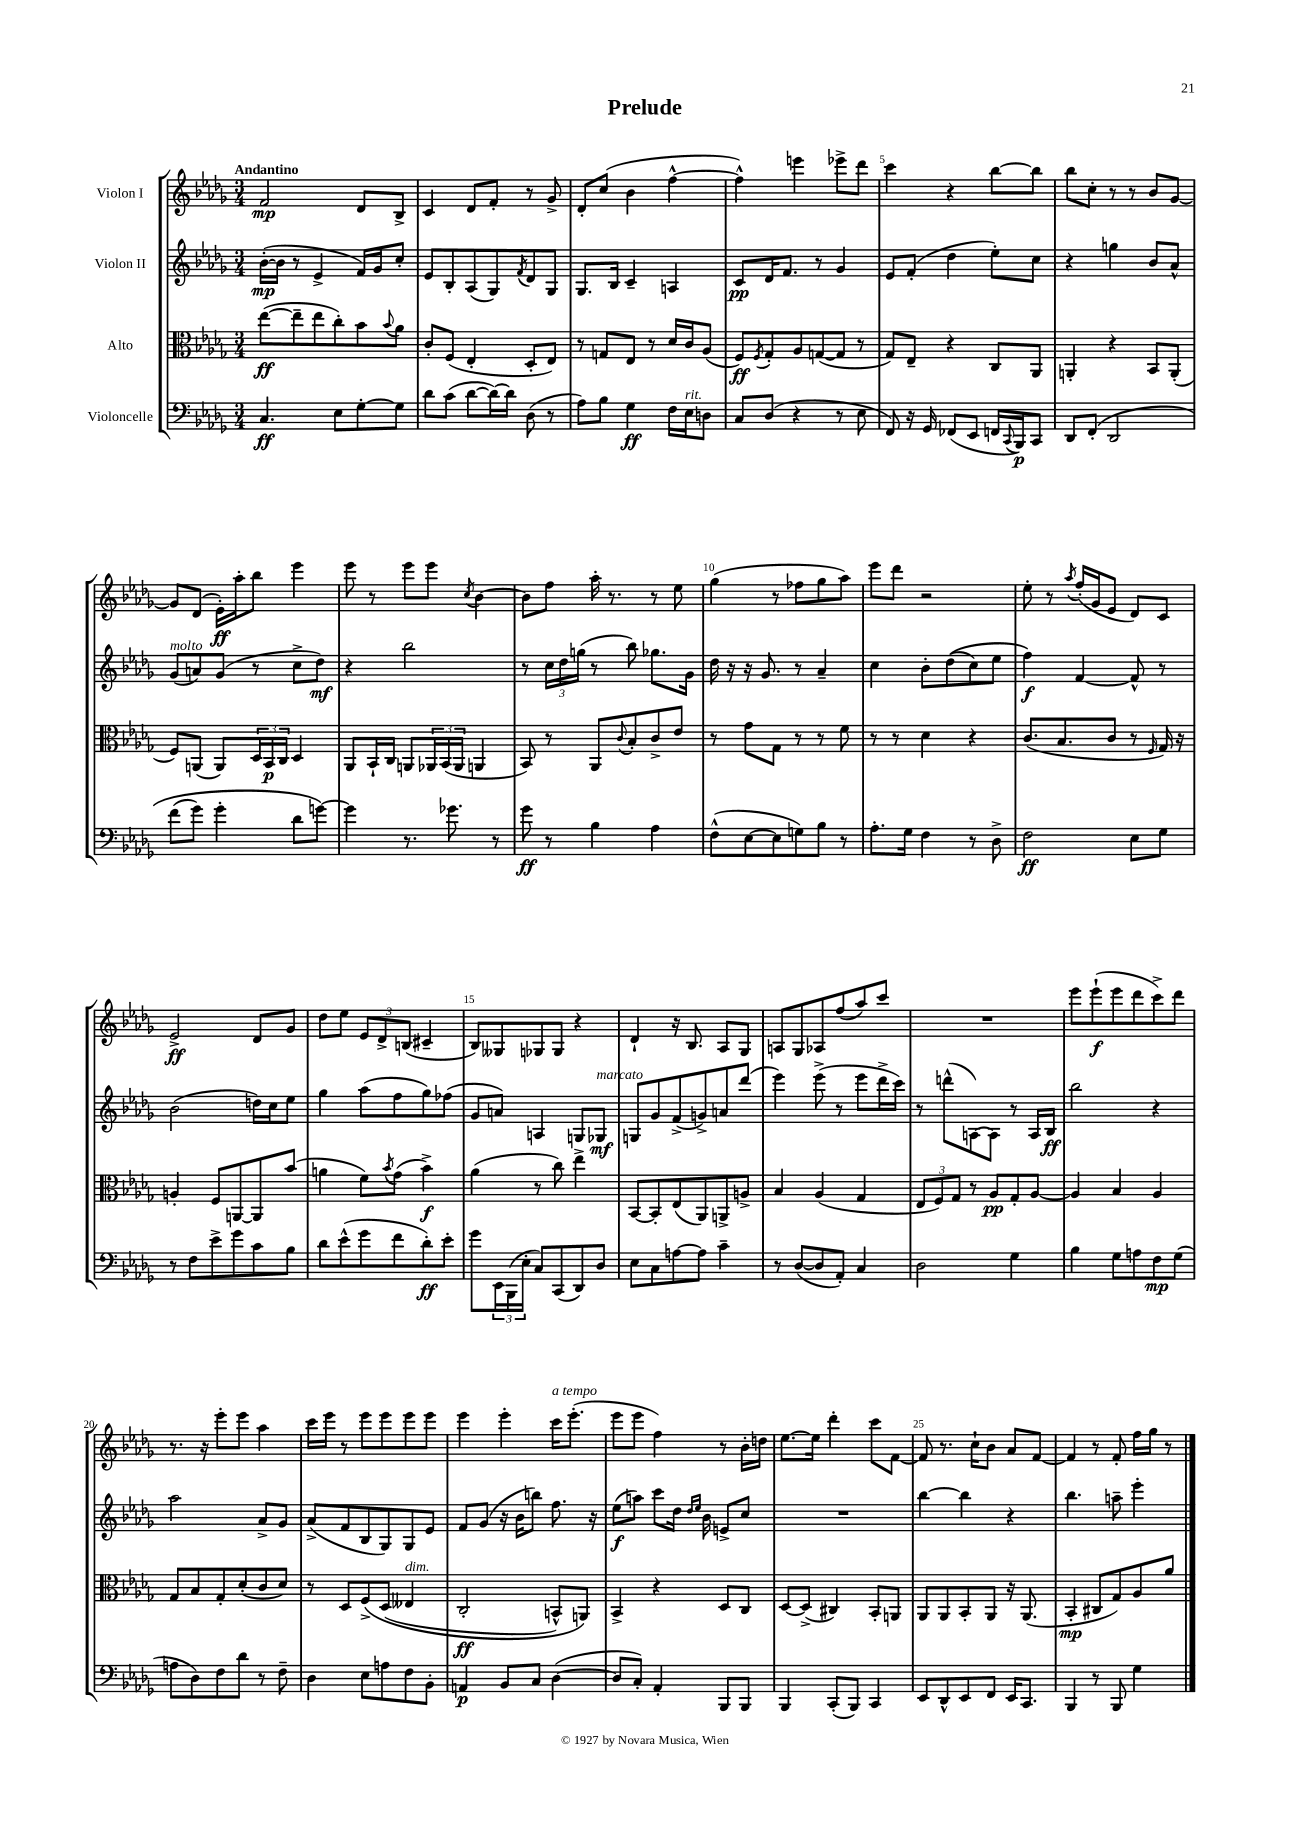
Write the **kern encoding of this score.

**kern	**dynam	**kern	**dynam	**kern	**dynam	**kern	**dynam
*part4	*part4	*part3	*part3	*part2	*part2	*part1	*part1
*staff4	*staff4	*staff3	*staff3	*staff2	*staff2	*staff1	*staff1
*I"Violoncelle	*	*I"Alto	*	*I"Violon II	*	*I"Violon I	*
*clefF4	*	*clefC3	*	*clefG2	*	*clefG2	*
*k[b-e-a-d-g-]	*	*k[b-e-a-d-g-]	*	*k[b-e-a-d-g-]	*	*k[b-e-a-d-g-]	*
*M3/4	*	*M3/4	*	*M3/4	*	*M3/4	*
=1	=1	=1	=1	=1	=1	=1	=1
!	!	!	!	!	!	!LO:TX:a:B:t=Andantino	!
4.C/	ff	([8ee-\L	ff	([16b-'\LL	mp	2f/	mp
.	.	.	.	16b-\JJ]	.	.	.
.	.	8ee-~\]	.	8r	.	.	.
.	.	8ee-\	.	4e-^/	.	.	.
8E-\L	.	8cc'\)	.	.	.	.	.
[8G-'\	.	8b-\	.	16f/LL)	.	8d-/L	.
.	.	.	.	16g-/J	.	.	.
.	.	8qqb-/	.	.	.	.	.
8G-\J]	.	8a-\J	.	8cc'/J	.	8B-^/J	.
=2	=2	=2	=2	=2	=2	=2	=2
8d-\L	.	8c'/L	.	8e-/L	.	4c/	.
(8c\J	.	(8F/J	.	8B-'/	.	.	.
[8d-\L	.	4E-'/	.	(8A-/	.	8d-/L	.
16d-\L_)	.	.	.	8G-/)	.	8f'/J	.
16d-\JJ]	.	.	.	.	.	.	.
.	.	.	.	8qf/	.	.	.
(8D-\	.	8D-'/L	.	8d-/	.	8r	.
8r	.	8E-/J)	.	8G-/J	.	8g-^/	.
=3	=3	=3	=3	=3	=3	=3	=3
8A-\L)	.	8r	.	8.G-/L	.	8d-'/L	.
8B-\J	.	8Gn/L	.	.	.	(8cc/J	.
.	.	.	.	16B-/Jk	.	.	.
4G-\	ff	8E-/J	.	4c~/	.	4b-\	.
.	.	8r	.	.	.	.	.
16F\LL	.	16d-/LL	.	4An/	.	[4ff^^\	.
!LO:TX:a:i:t=rit.	!	!	!	!	!	!	!
16E-\J	.	16c/J	.	.	.	.	.
8Dn\J	.	(8A-/J	.	.	.	.	.
=4	=4	=4	=4	=4	=4	=4	=4
8C/L	.	8F/L)	ff	8c/L	pp	4ff^^\])	.
.	.	8qF/	.	.	.	.	.
(8D-/J	.	8G-'/	.	16d-/K	.	.	.
.	.	.	.	8.f/J	.	.	.
4r	.	8A-/	.	.	.	4eeen\	.
.	.	([8Gn/	.	8r	.	.	.
8r	.	8G/J]	.	4g-/	.	8eee-X^\L	.
8E-\	.	8r	.	.	.	8ddd-\J	.
=5	=5	=5	=5	=5	=5	=5	=5
8FF/)	.	8G-/L)	.	8e-/L	.	4ccc\	.
16r	.	8E-~/J	.	(8f'/J	.	.	.
16GG-/	.	.	.	.	.	.	.
(8FF-X/L	.	4r	.	4dd-\	.	4r	.
8EE-/J	.	.	.	.	.	.	.
16FFn/LL	.	8C/L	.	8ee-'\L)	.	[8bb-\L	.
8qqCC/	.	.	.	.	.	.	.
16BBB-/J)	p	.	.	.	.	.	.
8CC/J	.	8AA-/J	.	8cc\J	.	8bb-\J]	.
=6	=6	=6	=6	=6	=6	=6	=6
8DD-/L	.	4AAn'/	.	4r	.	8bb-\L	.
(8FF'/J	.	.	.	.	.	8cc'\J	.
2DD-/	.	4r	.	4ggn\	.	8r	.
.	.	.	.	.	.	8r	.
.	.	8BB-/L	.	8b-/L	.	8b-/L	.
.	.	(8AA'/J	.	8a-^^/J	.	[8g-/J	.
!!LO:LB:g=z
=7	=7	=7	=7	=7	=7	=7	=7
!	!	!	!	!LO:TX:a:i:t=molto	!	!	!
(8f\L	.	8F/L)	.	(8g-/L	.	8g-/L]	.
8g-\J)	.	(8AAn/J	.	8an/)	.	(8d-/J	.
4g-'\	.	8AA/L)	.	(8g-/J	.	16e-'\LL)	ff
.	.	.	.	.	.	16aa-'\J	.
.	.	24D-/L	.	8r	.	8bb-\J	.
.	.	24BB-/	p	.	.	.	.
.	.	24C/JJ	.	.	.	.	.
8d-\L	.	4D-/	.	8cc^\L	.	4eee-\	.
[8gn\J)	.	.	.	8dd-\J)	mf	.	.
=8	=8	=8	=8	=8	=8	=8	=8
4g\]	.	8AA-/L	.	4r	.	8eee-\	.
.	.	16BB-`/L	.	.	.	8r	.
.	.	16C/JJ	.	.	.	.	.
8.r	.	8AAn/L	.	2bb-\	.	8eee-\L	.
.	.	24AA-X/L	.	.	.	8eee-\J	.
.	.	(24BB-/	.	.	.	.	.
8.g-X\	.	.	.	.	.	.	.
.	.	24AA-/JJ	.	.	.	.	.
.	.	.	.	.	.	8qcc/	.
.	.	4AAn/	.	.	.	[4b-\	.
8r	.	.	.	.	.	.	.
=9	=9	=9	=9	=9	=9	=9	=9
8g-\	ff	8BB-/)	.	8r	.	8b-\L]	.
8r	.	8r	.	24cc\LL	.	8ff\J	.
.	.	.	.	24dd-\	.	.	.
.	.	.	.	(24ggn\JJ	.	.	.
4B-\	.	8AA-/L	.	8r	.	16aa-'\	.
.	.	.	.	.	.	8.r	.
.	.	8qqc/	.	.	.	.	.
.	.	8B-'/	.	8bb-\)	.	.	.
4A-\	.	8c^/	.	8.gg-X\L	.	8r	.
.	.	8e-/J	.	.	.	8ee-\	.
.	.	.	.	16g-\Jk	.	.	.
=10	=10	=10	=10	=10	=10	=10	=10
(8F^^\L	.	8r	.	16dd-\	.	(4gg-\	.
.	.	.	.	16r	.	.	.
[8E-\	.	8g-\L	.	16r	.	.	.
.	.	.	.	8.g-/	.	.	.
8E-\]	.	8G-\J	.	.	.	8r	.
8Gn\)	.	8r	.	8r	.	8ff-X\L	.
8B-\J	.	8r	.	4a-~/	.	8gg-\	.
8r	.	8f\	.	.	.	8aa-\J)	.
=11	=11	=11	=11	=11	=11	=11	=11
8.A-'\L	.	8r	.	4cc\	.	8eee-\L	.
.	.	8r	.	.	.	8ddd-\J	.
16G-\Jk	.	.	.	.	.	.	.
4F\	.	4d-\	.	8b-'\L	.	2r	.
.	.	.	.	((8dd-\	.	.	.
8r	.	4r	.	8cc\)	.	.	.
8D-^\	.	.	.	8ee-\J	.	.	.
=12	=12	=12	=12	=12	=12	=12	=12
2F\	ff	(8.c/L	.	4ff\)	f	8ee-'\	.
.	.	.	.	.	.	8r	.
.	.	8.B-/	.	.	.	.	.
.	.	.	.	.	.	8qaa-/	.
.	.	.	.	[4f/	.	(16ff'/LL	.
.	.	.	.	.	.	16g-/J	.
.	.	8c/J	.	.	.	8e-/J	.
8E-\L	.	8r	.	8f^^/]	.	8d-/L)	.
.	.	16qqF/	.	.	.	.	.
8G-\J	.	16G-/)	.	8r	.	8c/J	.
.	.	16r	.	.	.	.	.
!!LO:LB:g=z
=13	=13	=13	=13	=13	=13	=13	=13
8r	.	4An'/	.	(2b-\	.	2e-^/	ff
8F\L	.	.	.	.	.	.	.
8e-^\	.	8F/L	.	.	.	.	.
8g-\	.	[8AAn/	.	.	.	.	.
8c\	.	8AA/]	.	16ddn\LL)	.	8d-/L	.
.	.	.	.	16cc\J	.	.	.
8B-\J	.	(8b-/J	.	8ee-\J	.	8g-/J	.
=14	=14	=14	=14	=14	=14	=14	=14
8d-\L	.	4an\	.	4gg-\	.	8dd-\L	.
(8e-^^\	.	.	.	.	.	8ee-\J	.
8g-\	.	8f\L)	.	(8aa-\L	.	12e-/L	.
.	.	.	.	.	.	12d-^/	.
.	.	8qb-/	.	.	.	.	.
8f\	.	(8g-\J	.	8ff\	.	.	.
.	.	.	.	.	.	(12Bn/J	.
8d-'\)	ff	4b-^\)	f	8gg-\)	.	4c#X~/	.
8e-'\J	.	.	.	(8ff-X\J	.	.	.
=15	=15	=15	=15	=15	=15	=15	=15
8g-\L	.	(4a-\	.	8g-/L	.	8B-/L)	.
24EE-\L	.	.	.	8an/J)	.	8G--X/	.
(24BBB-\	.	.	.	.	.	.	.
24E-'\JJ	.	.	.	.	.	.	.
8C/L)	.	8r	.	4An/	.	8G-X/	.
(8CC/	.	8cc\)	.	.	.	8G-/J	.
8DD-/)	.	4ee-^\	.	8Gn/L	.	4r	.
!	!	!	!	!LO:TX:a:i:t=marcato	!	!	!
8D-/J	.	.	.	8G-X/J	mf	.	.
=16	=16	=16	=16	=16	=16	=16	=16
8E-\L	.	[8BB-/L	.	8Gn/L	.	4d-`/	.
8C\	.	8BB-'/]	.	8g-/	.	.	.
[8An\	.	(8E-/	.	(8f^/	.	16r	.
.	.	.	.	.	.	8.B-/	.
8A\J]	.	8AA-/)	.	8gn^/)	.	.	.
4c~\	.	8AAn^/	.	8an/	.	8A-/L	.
.	.	8An^/J	.	(8ddd-/J	.	8G-/J	.
=17	=17	=17	=17	=17	=17	=17	=17
8r	.	4B-/	.	4eee-\)	.	8An/L	.
([8D-/L	.	.	.	.	.	8G-/	.
8D-/]	.	(4A-/	.	(8eee-^\	.	8A-X/	.
8AA-'/J)	.	.	.	8r	.	(8ff/	.
4C/	.	4G-/	.	8eee-\L	.	8aa-/)	.
.	.	.	.	16ddd-^\L	.	8ccc/J	.
.	.	.	.	16ccc\JJ)	.	.	.
=18	=18	=18	=18	=18	=18	=18	=18
2D-\	.	12E-/L	.	8r	.	2.r	.
.	.	12F/)	.	.	.	.	.
.	.	.	.	(8dddn^^\L	.	.	.
.	.	12G-/J	.	.	.	.	.
.	.	8r	.	[8An\)	.	.	.
.	.	8A-/L	pp	8A\J]	.	.	.
4G-\	.	8G-'/	.	8r	.	.	.
.	.	[8A-/J	.	16A/LL	.	.	.
.	.	.	.	16B-/JJ	ff	.	.
=19	=19	=19	=19	=19	=19	=19	=19
4B-\	.	4A-/]	.	2bb-\	.	8eee-\L	.
.	.	.	.	.	.	(8eee-`\	f
8G-\L	.	4B-/	.	.	.	8eee-\	.
8An\	.	.	.	.	.	8ddd-\	.
8F\	mp	4A-/	.	4r	.	8ccc^\)	.
(8G-\J	.	.	.	.	.	8ddd-\J	.
!!LO:LB:g=z
=20	=20	=20	=20	=20	=20	=20	=20
8An\L	.	8G-/L	.	2aa-\	.	8.r	.
8D-\)	.	8B-/	.	.	.	.	.
.	.	.	.	.	.	16r	.
8F\	.	8G-'/	.	.	.	8eee-'\L	.
8d-\J	.	(8d-'/	.	.	.	8eee-\J	.
8r	.	8c/	.	8a-^/L	.	4aa-\	.
8F~\	.	8d-/J)	.	8g-/J	.	.	.
=21	=21	=21	=21	=21	=21	=21	=21
4D-\	.	8r	.	(8a-^/L	.	16ccc\LL	.
.	.	.	.	.	.	16eee-\JJ	.
.	.	8D-/L	.	8f/	.	8r	.
8E-\L	.	(8F^/	.	8B-/	.	8eee-\L	.
8An\	.	(8D-/J	.	8G-/)	.	8eee-\	.
!	!	!LO:TX:a:i:t=dim.	!	!	!	!	!
8F\	.	4E--X/	.	8G-/	.	8eee-\	.
8BB-'\J	.	.	.	8e-/J	.	8eee-\J	.
=22	=22	=22	=22	=22	=22	=22	=22
4AAn/	p	2C'/	ff	8f/L	.	4eee-\	.
.	.	.	.	(8g-/J	.	.	.
8BB-/L	.	.	.	16r	.	4eee-'\	.
.	.	.	.	16b-\KL	.	.	.
8C/J	.	.	.	8bbn\J)	.	.	.
!	!	!	!	!	!	!LO:TX:a:i:t=a tempo	!
([4D-\	.	8BBn^^/L)	.	8.ff\	.	16ccc\KL	.
.	.	.	.	.	.	(8.eee-'\J	.
.	.	8AAn/J)	.	.	.	.	.
.	.	.	.	16r	.	.	.
=23	=23	=23	=23	=23	=23	=23	=23
8D-/L]	.	4BB-^/	.	(8ee-\L	f	8eee-\L	.
8C'/J)	.	.	.	8aan\J)	.	8eee-\J	.
4AA-'/	.	4r	.	8ccc\L	.	4ff\)	.
.	.	.	.	16dd-\Jk	.	.	.
.	.	.	.	16qqdd-/LL	.	.	.
.	.	.	.	16qqee-/JJ	.	.	.
.	.	.	.	16b-\	.	.	.
8BBB-/L	.	8D-/L	.	8en^/L	.	8r	.
8BBB-/J	.	8C/J	.	8cc/J	.	16b-'\LL	.
.	.	.	.	.	.	16ddn\JJ	.
=24	=24	=24	=24	=24	=24	=24	=24
4BBB-/	.	[8D-/L	.	2.r	.	[8.ee-\L	.
.	.	(8D-^/J]	.	.	.	.	.
.	.	.	.	.	.	16ee-\Jk]	.
(8CC'/L	.	4C#X/)	.	.	.	4ddd-'\	.
8BBB-/J)	.	.	.	.	.	.	.
4CC/	.	8BB-'/L	.	.	.	8ccc\L	.
.	.	8AAn/J	.	.	.	[8f\J	.
=25	=25	=25	=25	=25	=25	=25	=25
8EE-/L	.	8AA-/L	.	[4bb-\	.	8f/]	.
8DD-^^/	.	8AA-/	.	.	.	8.r	.
8EE-/	.	8BB-'/	.	4bb-\]	.	.	.
.	.	.	.	.	.	16cc`\KL	.
8FF/J	.	8AA-/J	.	.	.	8b-\J	.
16EE-/KL	.	16r	.	4r	.	8a-/L	.
8.CC/J	.	(8.AA-/	.	.	.	.	.
.	.	.	.	.	.	[8f/J	.
=26	=26	=26	=26	=26	=26	=26	=26
4BBB-/	.	4BB-'/	mp	4.bb-\	.	4f/]	.
8r	.	8C#X/L	.	.	.	8r	.
8BBB-/	.	8G-/)	.	8aan~\	.	8f'/	.
4G-\	.	8A-/	.	4eee-'\	.	16ff\LL	.
.	.	.	.	.	.	16gg-\JJ	.
.	.	8a-/J	.	.	.	8r	.
==	==	==	==	==	==	==	==
*-	*-	*-	*-	*-	*-	*-	*-
